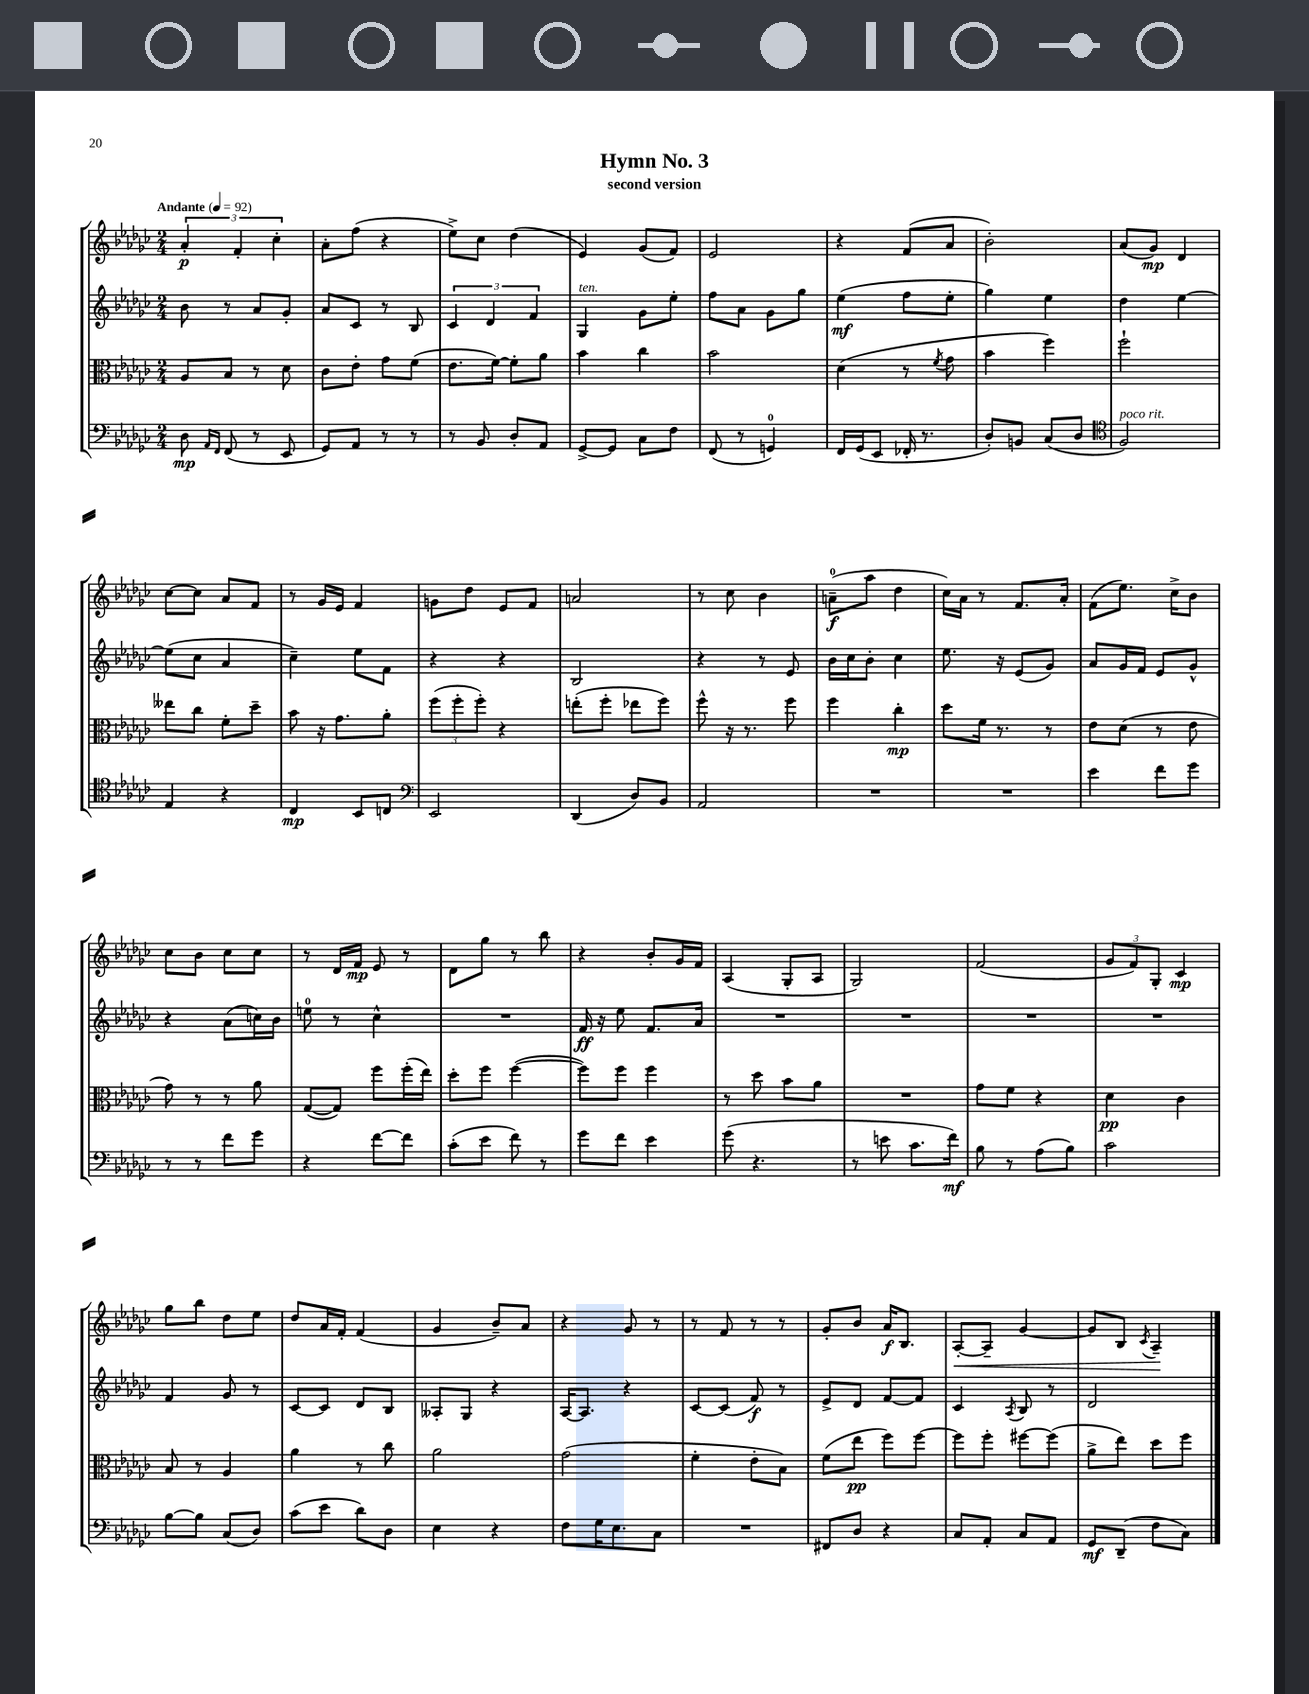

**kern	**kern	**kern	**kern
*staff4	*staff3	*staff2	*staff1
*clefF4	*clefC3	*clefG2	*clefG2
*k[b-e-a-d-g-c-]	*k[b-e-a-d-g-c-]	*k[b-e-a-d-g-c-]	*k[b-e-a-d-g-c-]
*M2/4	*M2/4	*M2/4	*M2/4
*MM92	*MM92	*MM92	*MM92
8D-	8A-	8b-	6a-'
16qqAA-	.	.	.
16qqFF	.	.	.
(8FF	8B-	8r	.
.	.	.	6f'
8r	8r	8a-	.
.	.	.	6cc-'
8EE-	8d-	8g-'	.
=	=	=	=
8GG-)	8c-	8a-	8a-'
8AA-	8e-'	8c-	(8ff
8r	8g-	8r	4r
8r	(8f	8B-	.
=	=	=	=
8r	8.e-	6c-	8ee-^)
8BB-	.	.	8cc-
.	.	6d-	.
.	[16f)	.	.
8D-'	8f']	.	(4dd-
.	.	6f	.
8AA-	8a-	.	.
=	=	=	=
[8GG-^	4b-	4G-	4e-)
8GG-]	.	.	.
8C-	4cc-	8g-	(8g-
8F	.	8ee-'	8f)
=	=	=	=
(8FF	2b-	8ff	2e-
8r	.	8a-	.
4GG)	.	8g-	.
.	.	8gg-	.
=	=	=	=
16FF	(4d-	(4ee-	4r
(16GG-	.	.	.
8EE-	.	.	.
16FF-'	8r	8ff	(8f
8.r	.	.	.
.	8qf	.	.
.	8g-	8ee-'	8a-
=	=	=	=
8D-')	4b-	4gg-)	2b-')
8BB	.	.	.
(8C-	4ff)	4ee-	.
8D-	.	.	.
=	=	=	=
*clefC4	*	*	*
2F)	2ff`	4dd-	(8a-
.	.	.	8g-)
.	.	[4ee-	4d-
=	=	=	=
4E-	8ee--	(8ee-]	[8cc-
.	8cc-	8cc-	8cc-]
4r	8f'	4a-	8a-
.	8dd-~	.	8f
=	=	=	=
4C-	8b-	4cc-~)	8r
.	16r	.	16g-
.	8.g-	.	16e-
8BB-	.	8ee-	4f
8C	8a-'	8f	.
=	=	=	=
*clefF4	*	*	*
2EE-	(12ff	4r	8g
.	12ff'	.	.
.	.	.	8dd-
.	12ff')	.	.
.	4r	4r	8e-
.	.	.	8f
=	=	=	=
(4DD-	(8ee'	2B-	2a
.	8ff'	.	.
8D-)	8ee-	.	.
8BB-	8ff)	.	.
=	=	=	=
2AA-	8ff^^	4r	8r
.	16r	.	8cc-
.	8.r	.	.
.	.	8r	4b-
.	8ff	8e-	.
=	=	=	=
2r	4ff	16b-	(8a~
.	.	16cc-	.
.	.	8b-'	8aa-
.	4cc-'	4cc-	4dd-
=	=	=	=
2r	8dd-	8.ee-	16cc-)
.	.	.	16a-
.	16f	.	8r
.	8.r	16r	.
.	.	(8e-	8.f
.	8r	8g-)	.
.	.	.	16a-'
=	=	=	=
4e-	8e-	8a-	(8f
.	(8d-	16g-	8.ee-)
.	.	16f	.
8f	8r	8e-	.
.	.	.	16cc-^
8g-	8e-	8g-^^	8b-
=	=	=	=
8r	8g-)	4r	8cc-
8r	8r	.	8b-
8f	8r	(8a-	8cc-
8g-	8a-	16cc)	8cc-
.	.	16b-	.
=	=	=	=
4r	([8G-	8ee	8r
.	8G-])	8r	16d-
.	.	.	16f
[8f	8ff	4cc-^^	8e-
8f]	(16ff'	.	8r
.	16ee-)	.	.
=	=	=	=
(8c-'	8dd-'	2r	8d-
8e-	8ff	.	8gg-
8f)	([4ff	.	8r
8r	.	.	8bb-
=	=	=	=
8g-	8ff])	16f	4r
.	.	16r	.
8f	8ff	8ee-	.
4e-	4ff	8.f	8b-'
.	.	.	16g-
.	.	16a-	16f
=	=	=	=
(8g-	8r	2r	(4A-
4.r	8dd-	.	.
.	8b-	.	8G-'
.	8a-	.	8A-
=	=	=	=
8r	2r	2r	2G-)
8e	.	.	.
8.c-	.	.	.
16f)	.	.	.
=	=	=	=
8B-	8g-	2r	(2f
8r	8f	.	.
(8A-	4r	.	.
8B-)	.	.	.
=	=	=	=
2c-	4d-	2r	12g-
.	.	.	12f)
.	.	.	12G-'
.	4c-	.	4c-
=	=	=	=
[8B-	8B-	4f	8gg-
8B-]	8r	.	8bb-
(8C-	4A-	8g-	8dd-
8D-)	.	8r	8ee-
=	=	=	=
(8c-	4a-	[8c-	8dd-
8e-	.	8c-]	16a-
.	.	.	16f'
8d-)	8r	8d-	(4f
8D-	8cc-	8B-	.
=	=	=	=
4E-	2a-	8A--'	4g-
.	.	8G-	.
4r	.	4r	8b-~)
.	.	.	8a-
=	=	=	=
8F	(2g-	[16A-	4r
.	.	8.A-]	.
16G-	.	.	.
8.E-	.	.	.
.	.	4r	8g-
8C-	.	.	8r
=	=	=	=
2r	4f'	[8c-	8r
.	.	(8c-]	8f
.	8e-'	8f)	8r
.	8B-)	8r	8r
=	=	=	=
8FF#	(8f	8e-^	8g-'
8D-	8ee-	8d-	8b-
4r	8ff)	[8f	16a-
.	.	.	8.B-
.	[8ff	8f]	.
=	=	=	=
8C-	8ff]	4c-	[8A-'
8AA-'	8ff'	.	8A-~]
.	.	8qA-	.
8C-	[8ff#	8B-	[4g-
8AA-	(8ff#]	8r	.
=	=	=	=
8GG-	8a-^	2d-	8g-]
(8DD-~	8ee-)	.	8B-
.	.	.	8qc-
8F	8dd-	.	4A-~
8C-)	8ff	.	.
==	==	==	==
*-	*-	*-	*-
